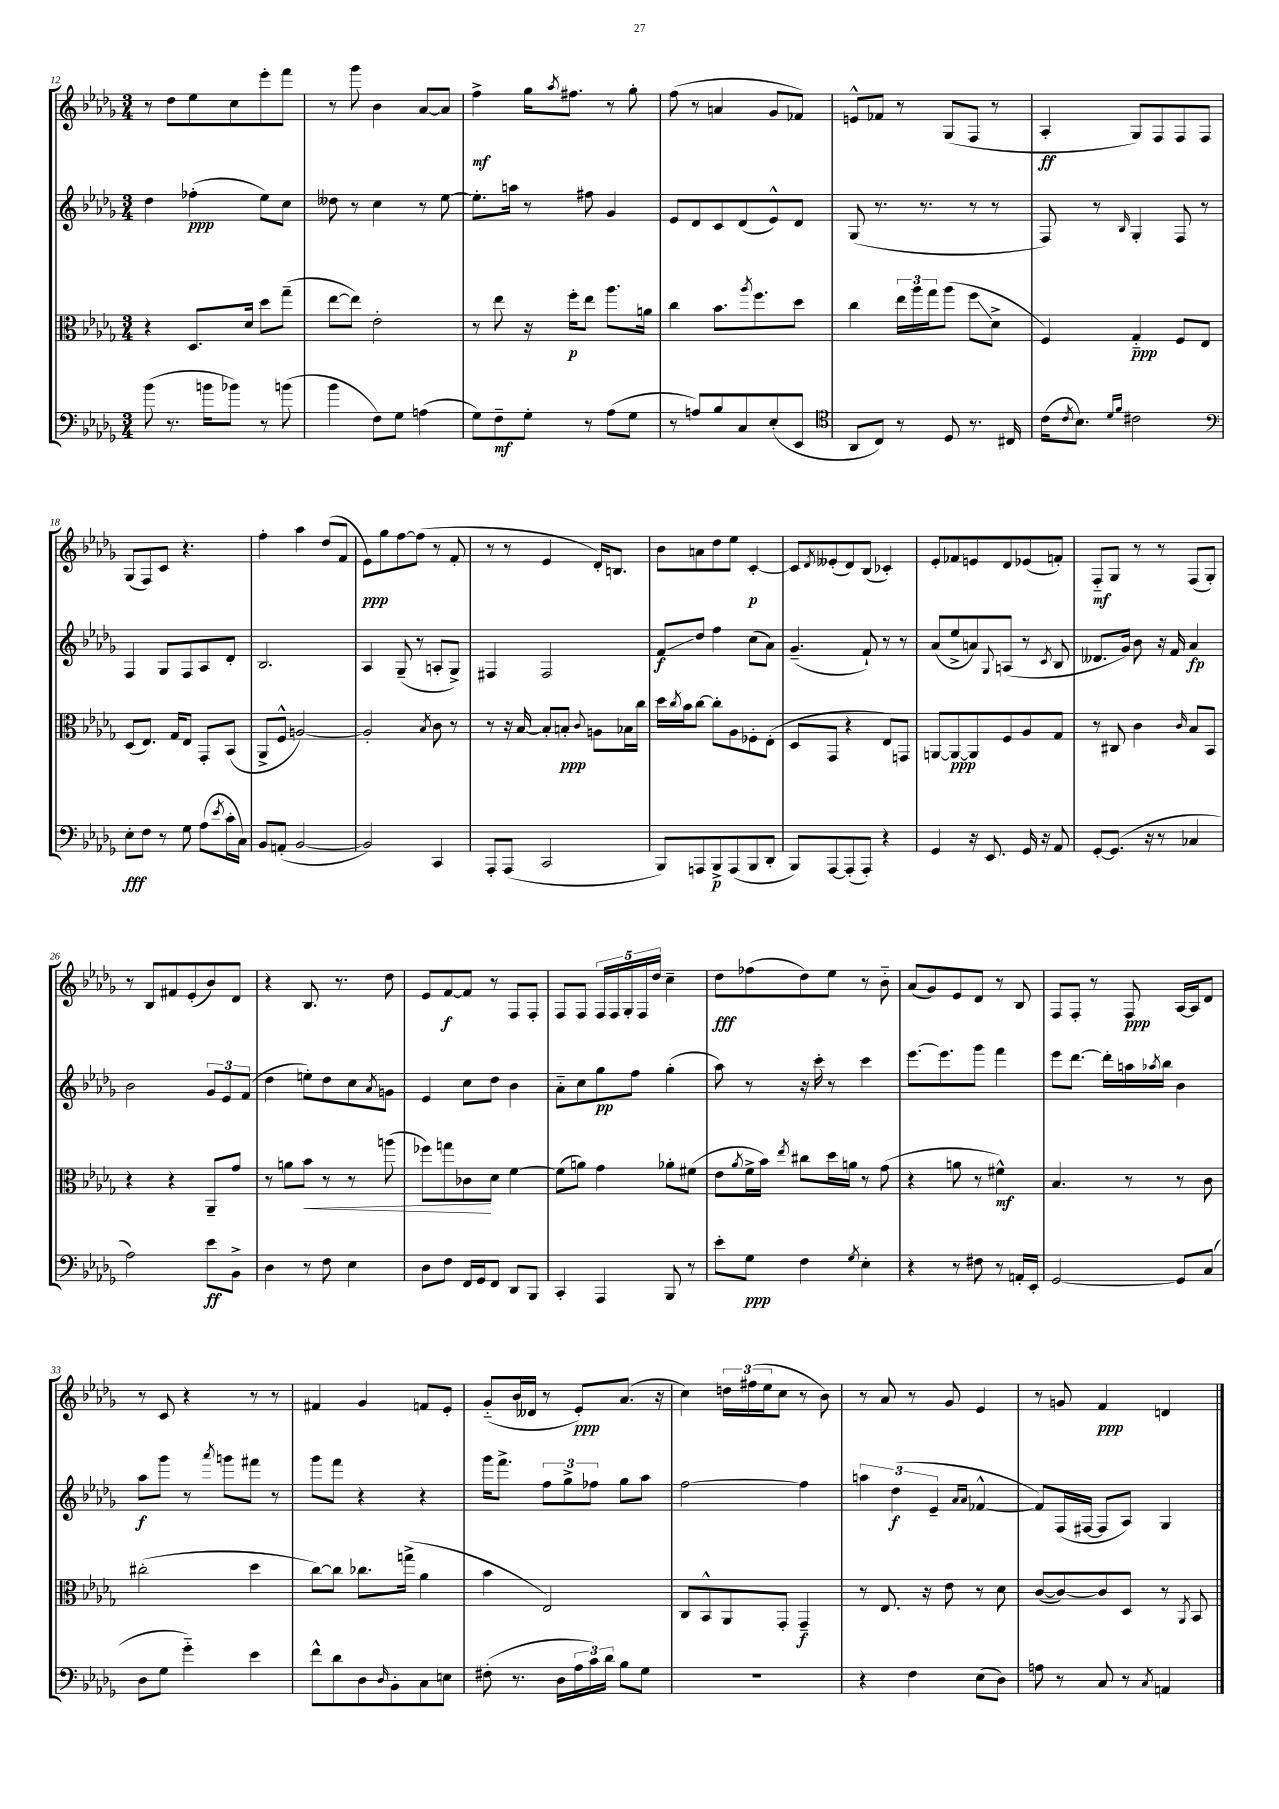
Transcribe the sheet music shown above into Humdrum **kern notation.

**kern	**kern	**kern	**kern
*staff4	*staff3	*staff2	*staff1
*clefF4	*clefC3	*clefG2	*clefG2
*k[b-e-a-d-g-]	*k[b-e-a-d-g-]	*k[b-e-a-d-g-]	*k[b-e-a-d-g-]
*M3/4	*M3/4	*M3/4	*M3/4
(8b-	4r	4dd-	8r
8.r	.	.	8dd-
.	8.D-	(4ff-'	8ee-
16b	.	.	.
8b-)	.	.	8cc
.	16d-	.	.
8r	8dd-	8ee-)	8eee-'
(8b	(8gg-~	8cc	8fff
=	=	=	=
4b-	[8ee-	8dd--	8r
.	8ee-])	8r	8ggg-
8F)	2e-'	4cc	4b-
8G-	.	.	.
(4A	.	8r	[8a-
.	.	[8ee-	8a-]
=	=	=	=
8G-)	8r	8.ee-']	4ff^
8F~	8ee-	.	.
.	.	16aa	.
8G-'	16r	8r	16gg-
.	.	.	8qaa-
.	16ff'	.	8.ff#
8r	8ee-	8ff#	.
(8A-	8.aa-	4g-	8r
8G-	.	.	8gg-'
.	16a	.	.
=	=	=	=
8r	4cc	8e-	(8ff
8A)	.	8d-	8r
8B-	8.b-	8c	4a
8C	.	(8d-	.
.	8qaa-	.	.
.	8.ff	.	.
(8E-'	.	8e-^^)	8g-
8EE-	8dd-	8d-	8f-)
=	=	=	=
*clefC4	*	*	*
8AA-	4cc	(8G-	8e^^
8C)	.	8.r	8f-
8r	24ee-	.	8r
.	24aa-	.	.
.	.	8.r	.
.	24gg-	.	.
8D-	(8aa-	.	(8G-
8.r	8ff	8r	8F
.	8d-^	8r	8r
16C#	.	.	.
=	=	=	=
(16c	4F)	8F)	4A-'
8qc	.	.	.
8.B-)	.	.	.
.	.	8r	.
16qqd-	.	.	.
16qqf	.	16qqB-	.
2c#	4G-'~	4G-'	8G-)
.	.	.	8F
.	8F	8F	8F
.	8E-	8r	8F
=	=	=	=
*clefF4	*	*	*
8E-'	(8D-	4F	(8G-
8F	8.E-)	.	8F)
8r	.	8G-	8c
.	16G-	.	.
8G-	8E-	8F	4.r
(8A-	8GG-'	8A-	.
8qe-	.	.	.
16c'	(8BB-	8d-'	.
16C)	.	.	.
=	=	=	=
8BB-	8AA-^	2.B-	4ff'
(8AA'	8F^^	.	.
[2BB-	[2A)	.	4aa-
.	.	.	(8dd-
.	.	.	8f
=	=	=	=
2BB-])	2A']	4A-	8e-)
.	.	.	8gg-
.	.	(8G-~	[8ff
.	.	8r	(8ff]
.	8qB-	.	.
4CC	8c	8A'	8r
.	8r	8G-^)	8f'
=	=	=	=
8AAA-'	8r	4F#	8r
(8AAA-	16r	.	8r
.	[16B-	.	.
2CC	8B-']	2F#	4e-
.	8B'	.	.
.	8qqc	.	.
.	8A	.	16d-')
.	.	.	8.B
.	16B-	.	.
.	16cc	.	.
=	=	=	=
8BBB-)	16dd-	8f	8b-
.	8qcc	.	.
.	16b-	.	.
8AAA	[8cc	8dd-	8a
8BBB-^	8cc']	4ff	8dd-
(8AAA	8A-	.	8ee-
8BBB-	8F-'	(8cc	[4c'
8DD-'	(8E-'	8a-)	.
=	=	=	=
8BBB-)	8D-	(4.g-~	8c]
.	.	.	8qd-
[8AAA-	8GG-	.	(8e--'
(8AAA-']	4r	.	8d-)
8AAA-')	.	8f`)	(8B-
4r	8E-)	8r	4c-')
.	8GG	8r	.
=	=	=	=
4GG-	[8AA	(8a-	8e-'
.	8AA_	8ee-^	8f-
16r	8AA]	8a)	8e
8.EE-	.	.	.
.	.	8qqG-	.
.	8F	(8A	8d-
16GG-	8A-	8r	(8e-
16r	.	.	.
.	.	8qc	.
8AA-	8G-	8B-	8f')
=	=	=	=
[8GG-'	8r	8.d--	8F'~
(8.GG-]	8C#	.	8G-
.	.	16g-)	.
.	4c	8b-	8r
16r	.	.	.
8r	.	16r	8r
.	.	16f	.
.	16qqc	.	.
4C-	8B-	4a-	(8F
.	8BB-	.	8G-')
=	=	=	=
2A-)	4r	2b-	8r
.	.	.	8B-
.	4r	.	8f#
.	.	.	(8e-'
8e-	8AA-~	12g-	8b-)
.	.	12e-	.
8BB-^	8g-	.	8d-
.	.	(12f	.
=	=	=	=
4D-	8r	4dd-	4r
.	8a	.	.
8r	8b-	8ee')	8.B-
8F	8r	8dd-	.
.	.	.	8.r
4E-	8r	8cc	.
.	.	8qa-	.
.	(8aa	8g	8dd-
=	=	=	=
8D-	8ff-)	4e-	8e-
8F	8gg	.	[8f
16FF	8c-	8cc	8f]
16GG-	.	.	.
8FF	8d-	8dd-	8r
8DD-	[4f	4b-	8F
8BBB-	.	.	8F'
=	=	=	=
4CC'	(8f]	8a-'~	8F
.	8a)	8cc	8F
4AAA-	4g-	8gg-	20F
.	.	.	20F
.	.	.	20G-'
.	.	8ff	.
.	.	.	20F
.	.	.	20dd-
8BBB-	8a-'	(4gg-'	4cc~
8r	(8f#	.	.
=	=	=	=
8e-'	8e-	8aa-)	8dd-
.	8qa-	.	.
8G-	16f^	8r	(8ff-
.	16b-)	.	.
.	8qee-	.	.
4F	8cc#	16r	8dd-)
.	.	16ccc'	.
.	16dd-	8r	8ee-
.	16a	.	.
8qG-	.	.	.
4E-'	8r	4ccc	8r
.	(8g-	.	8b-'~
=	=	=	=
4r	4r	[8.eee-	(8a-
.	.	.	8g-)
.	.	8.eee-]	.
8r	8a	.	8e-
8F#	8r	8ggg-	8d-
8r	4f#^^)	4fff	8r
16AA'	.	.	8B-
16EE-'	.	.	.
=	=	=	=
[2GG-	4.B-	8eee-	8F
.	.	[8.ddd-	8F'
.	.	.	8r
.	.	16ddd-']	.
.	8r	16aa	8F
.	.	8qaa-	.
.	.	16bb-	.
8GG-]	8r	4b-	[16A-
.	.	.	16A-]
(8C	8c	.	8d-
=	=	=	=
8D-	(2cc#'	8aa-	8r
8G-	.	8ggg-	8c
4g-'~)	.	8r	4r
.	.	8qaaa-	.
.	.	8ggg	.
4e-	4dd-	8fff#	8r
.	.	8r	8r
=	=	=	=
8f^^	[8cc)	8ggg-	4f#
8d-	8cc]	8fff	.
8D-	8.cc-	4r	4g-
16qqD-	.	.	.
8BB-'	.	.	.
.	(16gg^	.	.
8C	4a-	4r	8f
8E	.	.	8e-'
=	=	=	=
(8F#'	4b-	16ggg-	(8g-'~
.	.	8.fff^	.
8.r	.	.	16b-
.	.	.	16d--
.	2E-)	12ff	8r
16D-	.	.	.
.	.	12gg-^	.
24A-	.	.	8e-')
24c)	.	12ff-	.
24d-	.	.	.
8B-	.	8gg-	(8.a-
8G-	.	8aa-	.
.	.	.	16r
=	=	=	=
2.r	8C	[2ff	4cc)
.	8BB-^^	.	.
.	8AA-	.	24dd
.	.	.	(24ff#
.	.	.	24ee-
.	8GG-'	.	8cc
.	4GG-~	4ff]	8r
.	.	.	8b-)
=	=	=	=
4r	8r	6aa	8r
.	8.E-	.	8a-
.	.	(6dd-	.
4F	.	.	8r
.	16r	.	.
.	.	6e-~	.
.	8e-	.	8g-
.	.	16qqa-	.
.	.	16qqa-	.
(8E-	8r	[4f-^^	4e-
8D-)	8d-	.	.
=	=	=	=
8A	([8c	8f-])	8r
8r	8c_)	(16F	8g
.	.	[16F#	.
8C	8c]	8F#]	4f
8r	8D-	8A-)	.
8qC	.	.	.
4AA	8r	4G-	4d
.	8qAA-	.	.
.	8BB-	.	.
==	==	==	==
*-	*-	*-	*-
